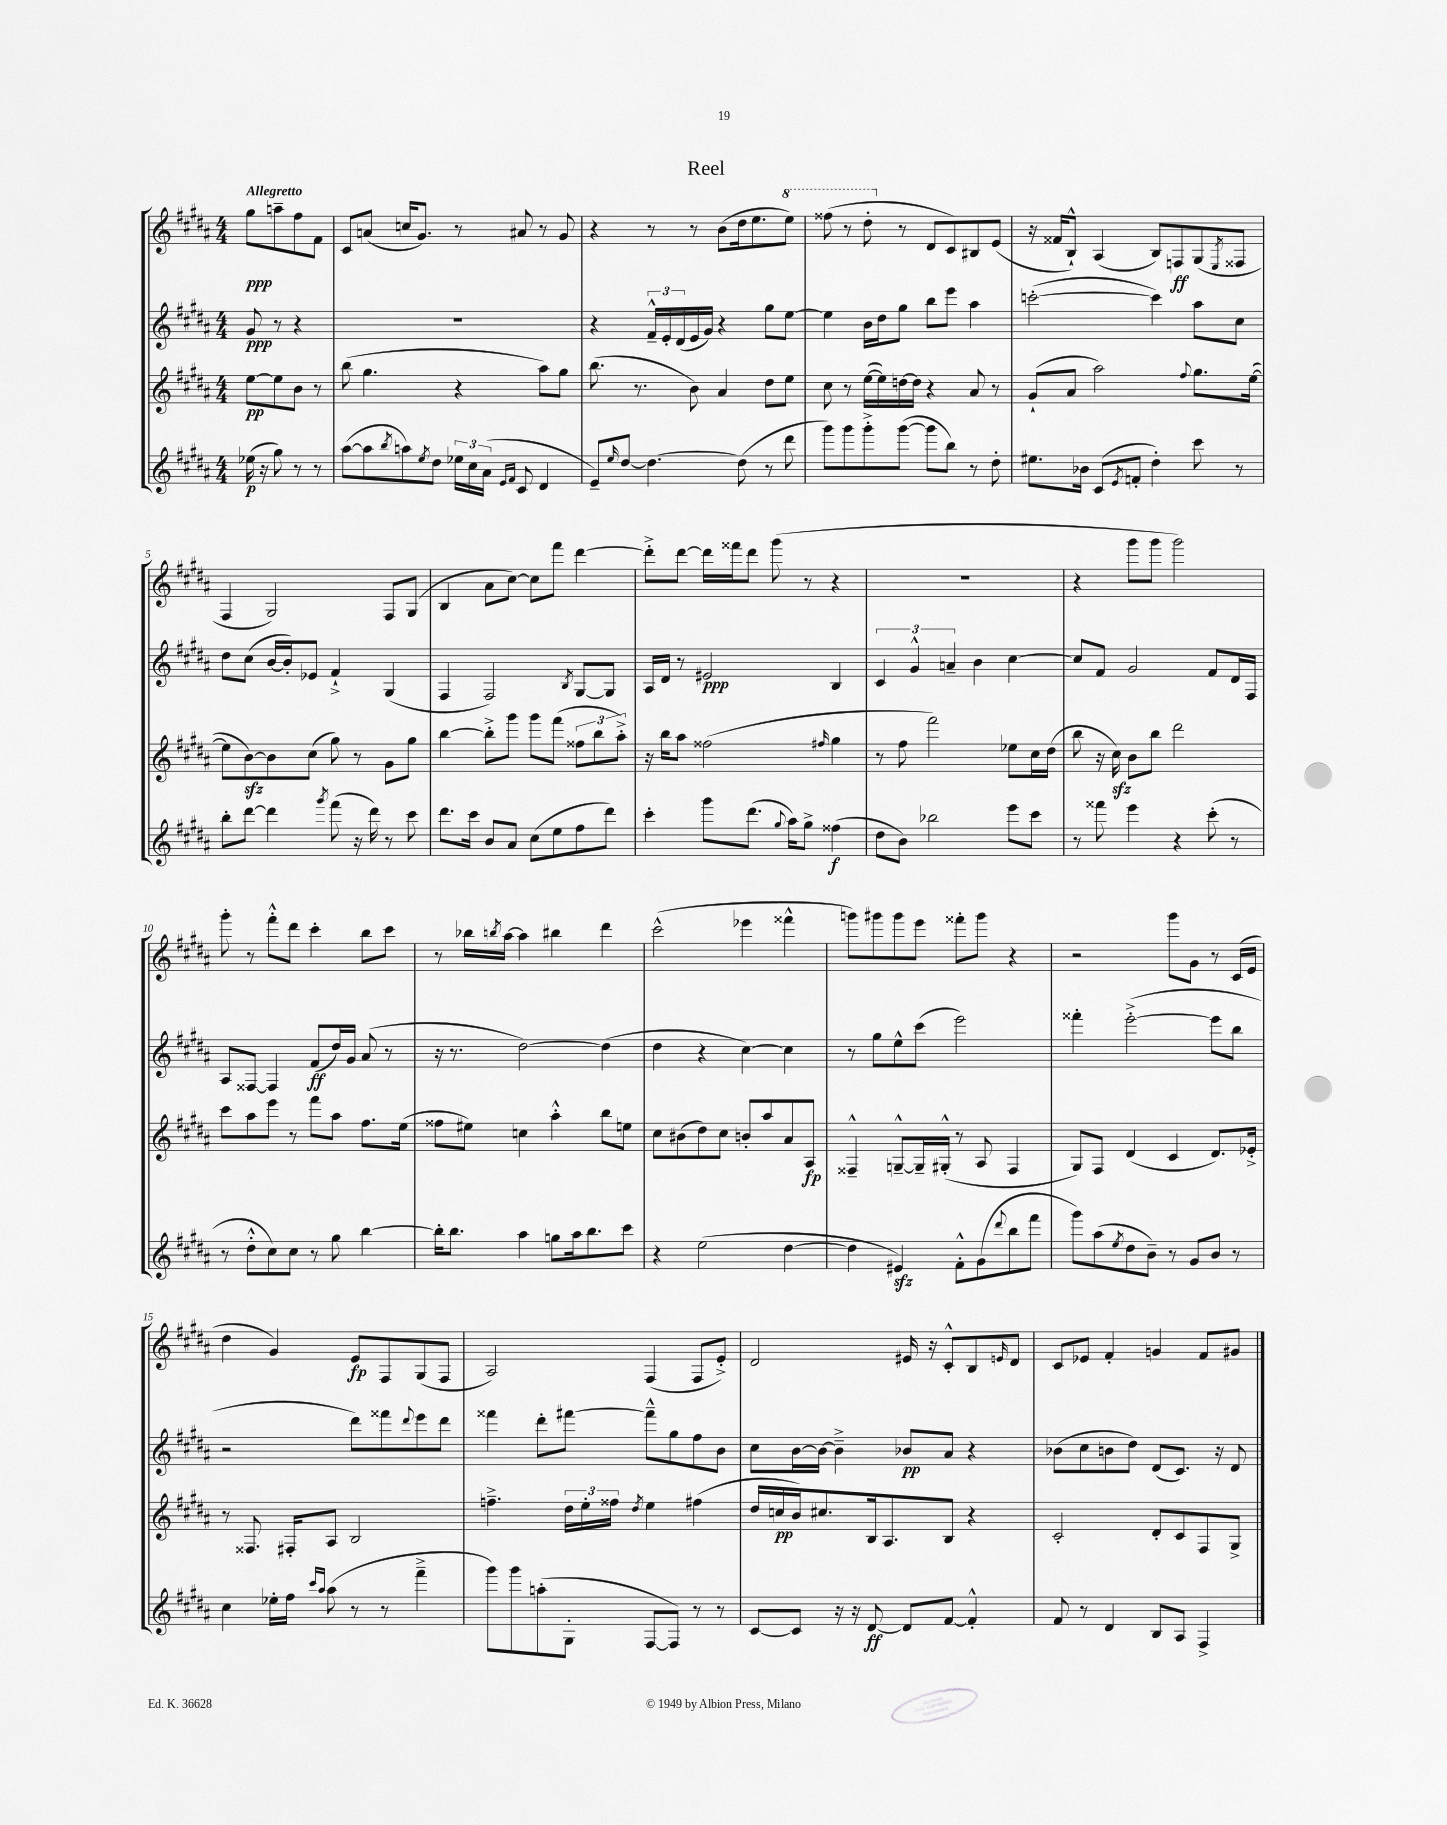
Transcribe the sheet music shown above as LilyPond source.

\header { title = "Reel" }
<<
\new StaffGroup <<
\new Staff = "s0" {
    \clef treble \key b \major \numericTimeSignature \time 4/4 \partial 2 \tempo "Allegretto"
    gis''8\ppp a''8-- fis''8 fis'8 |
    cis'8 a'8( c''16 gis'8.) r8 ais'8 r8 gis'8 |
    r4 r8 r8 b'8( dis''16 e''8. \ottava #1 e'''8) |
    fisis'''8( r8 dis'''8-. \ottava #0 r8 dis'8 cis'8) bis8 e'8( |
    r16 fisis'16 b8-!-^) ais4( b8) f8\ff gis8( \acciaccatura { e8 } fisis8 |
    fis4 gis2) fis8 gis8( |
    b4 ais'8 cis''8~) cis''8 fis'''8 dis'''4~ |
    dis'''8-.-> dis'''8~ dis'''16 fisis'''16 dis'''8 gis'''8( r8 r4 |
    R1 |
    r4 gis'''8 gis'''8 gis'''2) |
    gis'''8-. r8 fis'''8-.-^ dis'''8 cis'''4-. b''8 cis'''8 |
    r8 bes''16 \acciaccatura { b''8 } ais''16~ ais''4 bis''4 dis'''4 |
    cis'''2-^( ees'''4 fisis'''4-^ |
    g'''8) gis'''8 gis'''8 e'''8 fisis'''8-. gis'''8 r4 |
    r2 gis'''8 gis'8 r8 cis'16( e'16 |
    dis''4 gis'4) e'8\fp fis8 gis8( fis8 |
    ais2) fis4( fis8 e'8-.->) |
    dis'2 eis'16 r16 cis'8-.-^ b8 \grace { e'16 } dis'8 |
    cis'8 ees'8 fis'4-. g'4 fis'8 gis'8 \bar "|." |
}
\new Staff = "s1" {
    \clef treble \key b \major \numericTimeSignature \time 4/4 \partial 2
    gis'8\ppp r8 r4 |
    R1 |
    r4 \tuplet 3/2 { fis'16---^ e'16-. dis'16( } e'16 gis'16) r4 gis''8 e''8~ |
    e''4 b'16 dis''16 gis''8 b''8 e'''8 ais''4 |
    c'''2~-.( c'''4) ais''8 cis''8 |
    dis''8 cis''8( b'16~ b'16-.) ees'8 fis'4-!-> gis4( |
    fis4 fis2) \acciaccatura { b8 } gis8~ gis8 |
    ais16 dis'16 r8 eis'2\ppp b4 |
    \tuplet 3/2 { cis'4 gis'4-^ a'4-- } b'4 cis''4~ |
    cis''8 fis'8 gis'2 fis'8 dis'16 fis16 |
    ais8 fisis8~ fisis4 fis'8\ff( dis''16) gis'16 ais'8( r8 |
    r16 r8. dis''2~) dis''4( |
    dis''4 r4 cis''4~) cis''4 |
    r8 gis''8 e''8-^ cis'''8( e'''2) |
    fisis'''4-. e'''2~-.->( e'''8 b''8 |
    r2 dis'''8) fisis'''8 \appoggiatura { dis'''8 } e'''8 dis'''8 |
    fisis'''4 dis'''8-. fis'''8~ fis'''8---^ gis''8 fis''8 b'8 |
    cis''8 b'16~ b'16~ b'4---> bes'8\pp ais'8 r4 |
    bes'8( cis''8 b'8 dis''8) dis'8( cis'8.) r16 dis'8 \bar "|." |
}
\new Staff = "s2" {
    \clef treble \key b \major \numericTimeSignature \time 4/4 \partial 2
    e''8~\pp e''8 b'8 r8 |
    b''8( gis''4. r4 ais''8) gis''8 |
    b''8.( r8. b'8) ais'4 dis''8 e''8 |
    cis''8 r8 e''16~( e''16) d''16~ d''16 r4 ais'8 r8 |
    gis'8-!( ais'8 ais''2) \appoggiatura { fis''8 } gis''8. e''16~( |
    e''8 b'8~\sfz) b'8 cis''8( gis''8) r8 gis'8 gis''8 |
    b''4~ b''8-.-> gis'''8 gis'''8 fis'''8( \tuplet 3/2 { fisis''8 b''8 ais''8-.->) } |
    r16 b''16 ais''8 fisis''2( \grace { fis''16 } gis''4 |
    r8 fis''8 fis'''2) ees''8 cis''16 dis''16( |
    b''8 r16 cis''16\sfz) b'8 b''8 dis'''2 |
    cis'''8 ais''8 e'''8 r8 fis'''8 ais''8 fis''8. e''16( |
    fisis''8 eis''8) c''4 ais''4-.-^ b''8 e''8 |
    cis''8 bis'8( dis''8) cis''8 b'8-. ais''8 ais'8 ais8\fp |
    fisis4---^ g8~---^ g16-- gis16-.-^( r8 ais8 fisis4 |
    gis8) fis8 dis'4( cis'4 dis'8.) ees'16-.-> |
    r8 fisis8. fis16-. ais8 b2 |
    f''4.---> \tuplet 3/2 { dis''16 e''16-. fisis''16 } \acciaccatura { dis''8 } e''4 fis''4( |
    dis''16 c''16\pp b'16) cis''8. b16 ais8. b8 r4 |
    cis'2-. dis'8-. cis'8 fis8 gis8-> \bar "|." |
}
\new Staff = "s3" {
    \clef treble \key b \major \numericTimeSignature \time 4/4 \partial 2
    ees''16\p( r16 gis''8) r8 r8 |
    ais''8~( ais''8 \acciaccatura { b''8 } a''8) \acciaccatura { e''8 } dis''8 \tuplet 3/2 { ees''16 cis''16 ais'16( } \grace { e'16 fis'16 } cis'8 dis'4 |
    e'8--) \grace { e''16 } dis''8~ dis''4.~ dis''8( r8 dis'''8 |
    gis'''8) gis'''8 gis'''8-.-> gis'''8~( gis'''8 b''8) r8 dis''8-. |
    eis''8. bes'16 cis'8( \acciaccatura { e'8 } f'8-. dis''4-.) cis'''8 r8 |
    b''8-. dis'''8~ dis'''4 \acciaccatura { gis'''8 } fis'''8( r16 dis'''16) r8 cis'''8 |
    dis'''8. cis'''16 b'8 ais'8 cis''8( e''8 fis''8 dis'''8) |
    cis'''4-. gis'''8 dis'''8.( \appoggiatura { gis''8 } ais''16) gis''8-> fisis''4\f( |
    dis''8 b'8) bes''2 e'''8 cis'''8 |
    r8 fisis'''8 e'''4 r4 cis'''8-.( r8 |
    r8 dis''8-.-^ cis''8) cis''8 r8 gis''8 b''4~ |
    b''16-. b''8. ais''4 g''8 ais''16 b''8. cis'''8 |
    r4 e''2( dis''4~ |
    dis''4 eis'4\sfz) fis'8-.-^ gis'8( \appoggiatura { dis'''8 } b''8 fis'''8 |
    gis'''8) ais''8( \acciaccatura { e''8 } dis''8 b'8--) r8 gis'8 b'8 r8 |
    cis''4 ees''16-. fis''16 \grace { cis'''16 ais''16 } ais''8( r8 r8 fis'''4---> |
    gis'''8) gis'''8 a''8-.( gis8-. fis8~ fis8) r8 r8 |
    cis'8~ cis'8 r16 r16 dis'8~\ff dis'8 fis'8~ fis'4-.-^ |
    fis'8 r8 dis'4 b8 ais8 fis4-> \bar "|." |
}
>>
>>
